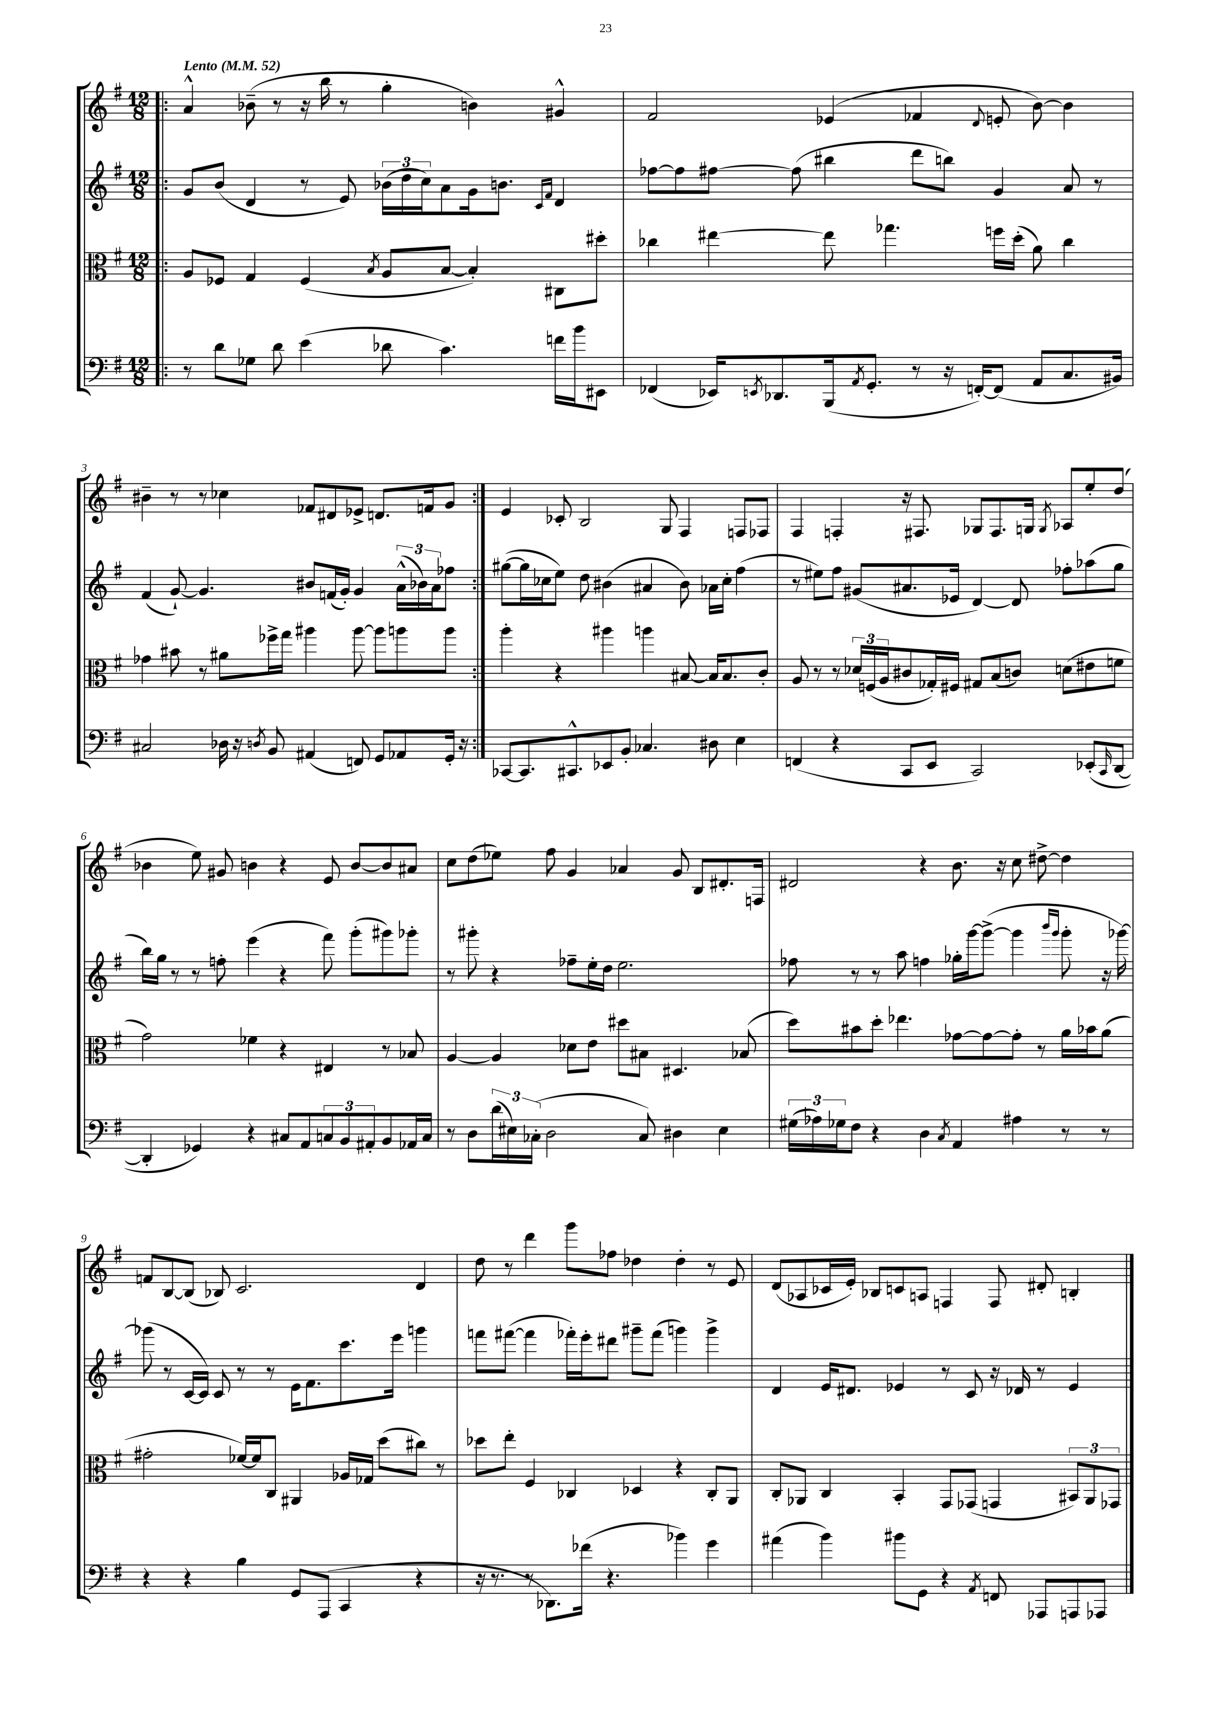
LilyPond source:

<<
\new StaffGroup <<
\new Staff = "s0" {
    \clef treble \key g \major \numericTimeSignature \time 12/8 \tempo "Lento" 4 = 52
    \repeat volta 2 { \bar ".|:" a'4-^ bes'8--( r8 r16 b''16 r8 g''4-. b'4) gis'4-^ |
    fis'2 ees'4( fes'4 \appoggiatura { d'8 } e'8-. b'8~) b'4 |
    bis'4-- r8 r8 ces''4 fes'8 dis'8 ees'8-> d'8. f'16 g'8 | }
    e'4 ces'8-. b2 g8 fis4 f8 fes8 |
    fis4 f4-. r16 fis8. ges8 fis8. g16 \acciaccatura { g8 } aes8 e''8-. d''8( |
    bes'4 e''8) gis'8 b'4 r4 e'8 b'8~ b'8 ais'8 |
    c''8 d''8( ees''8) fis''8 g'4 aes'4 g'8 b8 dis'8.-. f16 |
    dis'2 r4 b'8. r16 c''8 dis''8~-> dis''4 |
    f'8 b8~ b8( bes8) c'2. d'4 |
    d''8 r8 d'''4 g'''8 fes''8 des''4 des''4-. r8 e'8 |
    d'8( aes8 ces'16 e'16-.) bes8 c'8 a8 f4 f8 dis'8-. b4-. \bar "|." |
}
\new Staff = "s1" {
    \clef treble \key g \major \numericTimeSignature \time 12/8
    \repeat volta 2 { \bar ".|:" g'8 b'8( d'4 r8 e'8) \tuplet 3/2 { bes'16( d''16 c''16) } a'8 g'16 b'8. \grace { c'16 fis'16 } d'4 |
    fes''8~ fes''8 fis''8~ fis''8( bis''4 d'''8 b''8) g'4 a'8 r8 |
    fis'4( g'8~-!) g'4. bis'8 f'16( g'16-.) g'4 \tuplet 3/2 { a'16-^( bes'16) a'16 } fes''8 | }
    gis''8~( gis''16 ces''16 e''8) d''8 bis'4( ais'4 bis'8) aes'16 ces''16-. fis''4( |
    r8 eis''8) fis''8 gis'8( ais'8. ees'16 d'4~) d'8 fes''8-. aes''8( g''8 |
    b''16) g''16 r8 r8 f''8-. e'''4( r4 fis'''8) g'''8-.( gis'''8) ges'''8-. |
    r8 gis'''8-. r4 fes''8-- e''16-. d''16 e''2. |
    fes''8 r8 r8 a''8 f''4 ges''16-. g'''16~ g'''8~->( g'''4 \grace { b'''16 g'''16 } g'''8-. r16 ges'''16~) |
    ges'''8( r8 c'16~ c'16) c'8 r8 r8 e'16 fis'8. c'''8. e'''16 g'''4 |
    f'''8 fis'''8~( fis'''4 fes'''16-.) e'''16-. dis'''8 gis'''8-- fes'''8( g'''4) g'''4-> |
    d'4 e'16 dis'8. ees'4 r8 c'8 r16 des'16 r8 ees'4 \bar "|." |
}
\new Staff = "s2" {
    \clef alto \key g \major \numericTimeSignature \time 12/8
    \repeat volta 2 { \bar ".|:" a8 fes8 g4 fes4( \acciaccatura { b8 } a8 b8~ b4-.) cis8 dis''8-. |
    ces''4 eis''4~ eis''8 ges''4. f''16 d''16-.( a'8) ces''4 |
    ges'4 bis'8 r8 ais'8 fes''16-> g''16 ais''4 ais''8~ ais''8 a''8 a''8 | }
    a''4-. r4 ais''4 a''4 bis8~ bis16 bis8. c'8-. |
    a8 r8 r8 \tuplet 3/2 { des'16 f16( a16 } cis'8 ges16-.) fis16 gis8 b8( c'8) d'8( eis'8 f'8 |
    g'2) fes'4 r4 eis4 r8 bes8 |
    a4~ a4 des'8 e'8 dis''8 bis8 dis4. bes8( |
    d''8) bis'8 d''8-. ees''4. ges'8~ ges'8~ ges'8-. r8 a'16 bes'16 a'8( |
    gis'2-. fes'16~) fes'16 c8 ais,4 aes16 ges16 d''8( cis''8) r8 |
    des''8 e''8-. fis4 ces4 des4 r4 ces8-. a,8 |
    c8-. aes,8 c4 b,4-. g,8 ges,8( g,4 \tuplet 3/2 { bis,8) aes,8 ges,8 } \bar "|." |
}
\new Staff = "s3" {
    \clef bass \key g \major \numericTimeSignature \time 12/8
    \repeat volta 2 { \bar ".|:" r8 d'8 ges8 d'8 e'4( des'8 c'4.) f'16 b'16 eis,8 |
    fes,4( ees,16) \acciaccatura { e,8 } des,8. b,,16( \acciaccatura { a,8 } g,8.-. r8 r16 f,16~-.) f,8( a,8 c8. bis,16) |
    cis2 des16 r16 \acciaccatura { d8 } b,8 ais,4( f,8) g,8 aes,8 g,16-. r16 | }
    ces,8~ ces,8. cis,8.-^ ees,8 b,8-. ces4. dis8 e4 |
    f,4( r4 c,8 e,8 c,2) ees,8-.( \grace { c,16 } d,8~ |
    d,4-. ges,4) r4 cis8 a,8 \tuplet 3/2 { c8 b,8 ais,8-. } b,8 aes,16 c16 |
    r8 d8 \tuplet 3/2 { d'16( eis16) ces16-.( } d2 ces8) dis4 eis4 |
    \tuplet 3/2 { gis16( aes16) ges16 } fis8 r4 d4 \acciaccatura { c8 } a,4 ais4 r8 r8 |
    r4 r4 b4 g,8 a,,8( c,4 r4 |
    r16 r8. r8 des,8.) fes'16( r4. bes'4) g'4 |
    ais'4( b'4) bis'8 g,8 r4 \acciaccatura { a,8 } f,8 aes,,8 a,,8 aes,,8 \bar "|." |
}
>>
>>
